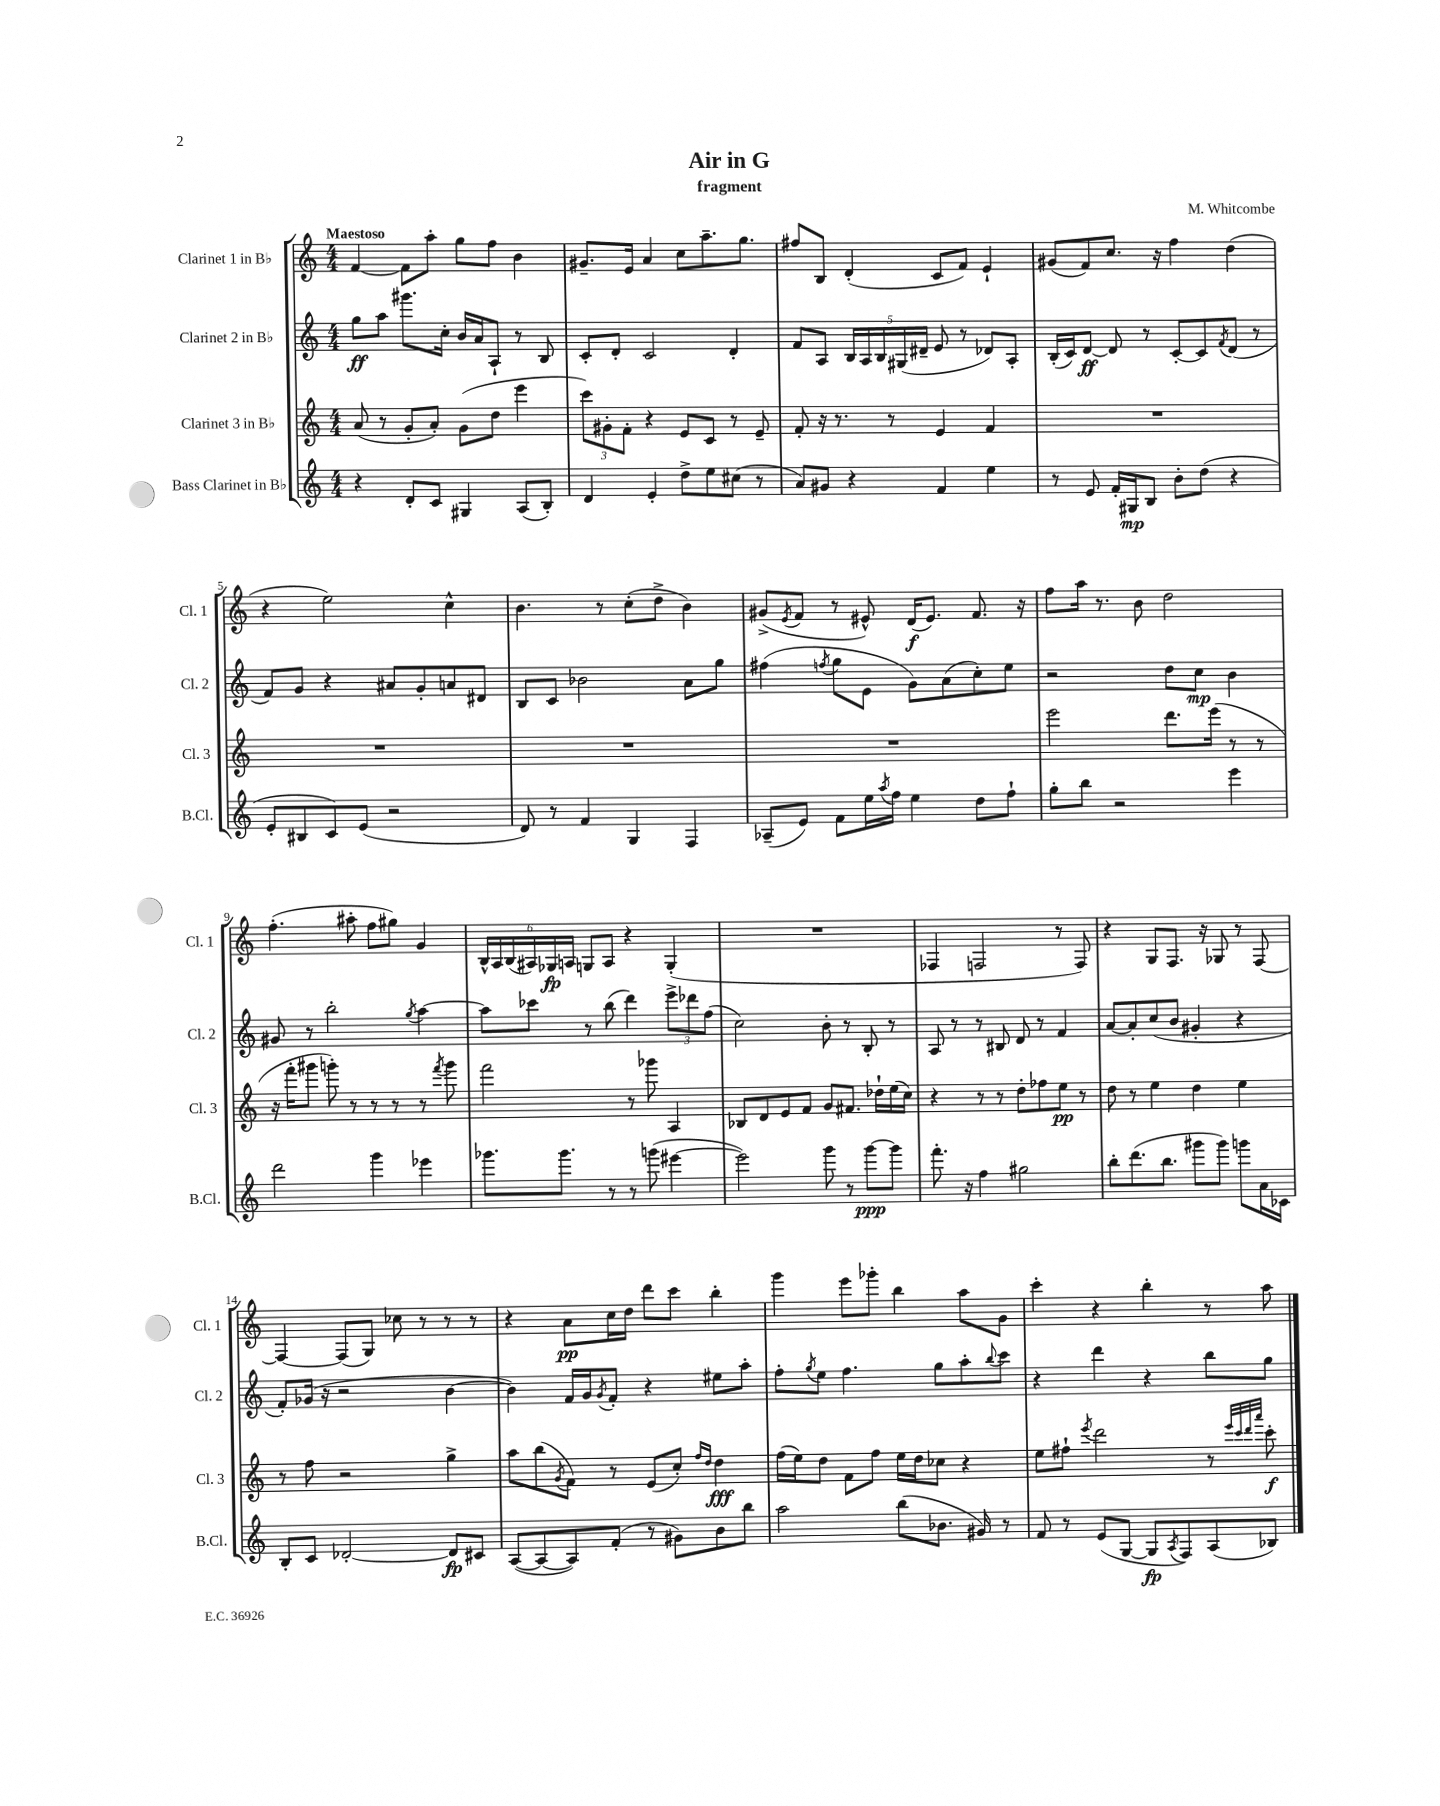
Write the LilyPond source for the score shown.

\header { title = "Air in G" composer = "M. Whitcombe" subtitle = "fragment" }
<<
\new StaffGroup <<
\new Staff = "s0" \with { instrumentName = "Clarinet 1 in Bb" shortInstrumentName = "Cl. 1" } {
    \clef treble \key c \major \numericTimeSignature \time 4/4 \tempo "Maestoso"
    f'4~ f'8 a''8-. g''8 f''8 b'4 |
    gis'8.-- e'16 a'4 c''8 a''8.-- g''8. |
    fis''8 b8 d'4-.( c'8 f'8) e'4-! |
    gis'8( f'8) c''8. r16 f''4 d''4( |
    r4 e''2) c''4-^ |
    b'4. r8 c''8-.( d''8-> b'4) |
    gis'8->( \acciaccatura { e'8 } f'8 r8 eis'8-^) d'16\f( eis'8.) f'8. r16 |
    f''8 a''16 r8. b'8 d''2 |
    f''4.-.( ais''8-. f''8 gis''8) g'4 |
    \tuplet 6/4 { b16-^ a16 b16( ais16) ges16\fp a16 } g8 a8 r4 g4-.( |
    R1 |
    fes4 f2 r8 f8) |
    r4 g8 f8. r16 ges8 r8 f8~ |
    f4~ f8( g8) ces''8 r8 r8 r8 |
    r4 a'8\pp c''16 d''16 d'''8 c'''8 b''4-. |
    g'''4 e'''8 ges'''8-. b''4 a''8 g'8 |
    c'''4-. r4 b''4-. r8 a''8 \bar "|." |
}
\new Staff = "s1" \with { instrumentName = "Clarinet 2 in Bb" shortInstrumentName = "Cl. 2" } {
    \clef treble \key c \major \numericTimeSignature \time 4/4
    g''8\ff a''8 gis'''8. c''16-. b'16 a'16 a8-! r8 b8 |
    c'8-. d'8-. c'2 d'4-. |
    f'8 a8 \tuplet 5/4 { b16 a16 b16 gis16( dis'16-- } e'8 r8 des'8) a8-. |
    b16-.( c'16) d'8~\ff d'8 r8 c'8~-. c'8 \acciaccatura { f'8 } d'8( r8 |
    f'8) g'8 r4 ais'8 g'8-. a'8 dis'8 |
    b8 c'8 bes'2 a'8 g''8 |
    fis''4( \acciaccatura { f''8 } g''8 e'8 g'8) a'8( c''8-.) e''8 |
    r2 d''8 c''8\mp b'4 |
    gis'8 r8 b''2-. \acciaccatura { g''8 } a''4~ |
    a''8 ces'''8 r8 b''8( d'''4) \tuplet 3/2 { e'''8-> des'''8 f''8( } |
    c''2) b'8-. r8 b8-. r8 |
    a8 r8 r8 bis8 d'8 r8 f'4 |
    a'8~ a'8-. c''8( b'8 gis'4-. r4 |
    f'8-.) ges'16( r16 r2 b'4~ |
    b'4) f'16 g'16 \acciaccatura { g'8 } f'8-. r4 eis''8 a''8-. |
    f''8-. \acciaccatura { g''8 } e''8 f''4. g''8 a''8-. \appoggiatura { b''8 } c'''8 |
    r4 d'''4 r4 b''8 g''8 \bar "|." |
}
\new Staff = "s2" \with { instrumentName = "Clarinet 3 in Bb" shortInstrumentName = "Cl. 3" } {
    \clef treble \key c \major \numericTimeSignature \time 4/4
    a'8( r8 g'8-. a'8-.) g'8( d''8 e'''4 |
    \tuplet 3/2 { c'''8) gis'8-. f'8-. } r4 e'8 c'8 r8 e'8-- |
    f'8-. r16 r8. r8 e'4 f'4 |
    R1 |
    R1 |
    R1 |
    R1 |
    e'''2 d'''8. e'''16( r8 r8 |
    r16 f'''16-. gis'''8 g'''8-.) r8 r8 r8 r8 \acciaccatura { f'''8 } g'''8 |
    f'''2 r8 ges'''8 a4 |
    bes8 d'8 e'8 f'8 g'8 fis'8. des''16-! e''16( c''16) |
    r4 r8 r8 d''8-. fes''8 e''8\pp r8 |
    d''8 r8 e''4 d''4 e''4 |
    r8 f''8 r2 g''4-> |
    a''8 b''8( \acciaccatura { g'8 } f'8) r8 e'8( c''8-.) \grace { f''16 d''16 } d''4\fff |
    f''16( e''16) d''8 f'8 f''8 e''16 d''16 ces''8 r4 |
    e''8 fis''8-! \acciaccatura { e'''8 } d'''2 r8 \grace { e'''32 c'''32 d'''32 a'''32 } c'''8-.\f \bar "|." |
}
\new Staff = "s3" \with { instrumentName = "Bass Clarinet in Bb" shortInstrumentName = "B.Cl." } {
    \clef treble \key c \major \numericTimeSignature \time 4/4
    r4 d'8-. c'8 gis4 a8( b8-.) |
    d'4 e'4-. d''8-> e''8 cis''8( r8 |
    a'8) gis'8 r4 f'4 e''4 |
    r8 e'8 f'16-. gis16\mp b8 b'8-. d''8( r4 |
    e'8-. bis8 c'8) e'8( r2 |
    d'8) r8 f'4 g4 f4 |
    aes8--( e'8) f'8 e''16 \acciaccatura { a''8 } f''16 e''4 d''8 f''8-! |
    g''8-. b''8 r2 e'''4 |
    d'''2 g'''4 ees'''4 |
    ges'''8. ges'''8. r8 r8 g'''8( eis'''4~ |
    eis'''2) g'''8 r8 g'''8~\ppp g'''8 |
    f'''8.-. r16 f''4 gis''2 |
    b''8-. d'''8.( b''8. gis'''8 gis'''8) g'''8 a'16 ces'16 |
    b8-. c'8 des'2~-. des'8\fp cis'8 |
    a8~( a8~ a8) f'8-.( r8 gis'8) b'8 b''8 |
    a''2 b''8( bes'8. gis'16) r8 |
    f'8 r8 e'8( g8~ g8\fp \acciaccatura { a8 } f8) a8( bes8) \bar "|." |
}
>>
>>
